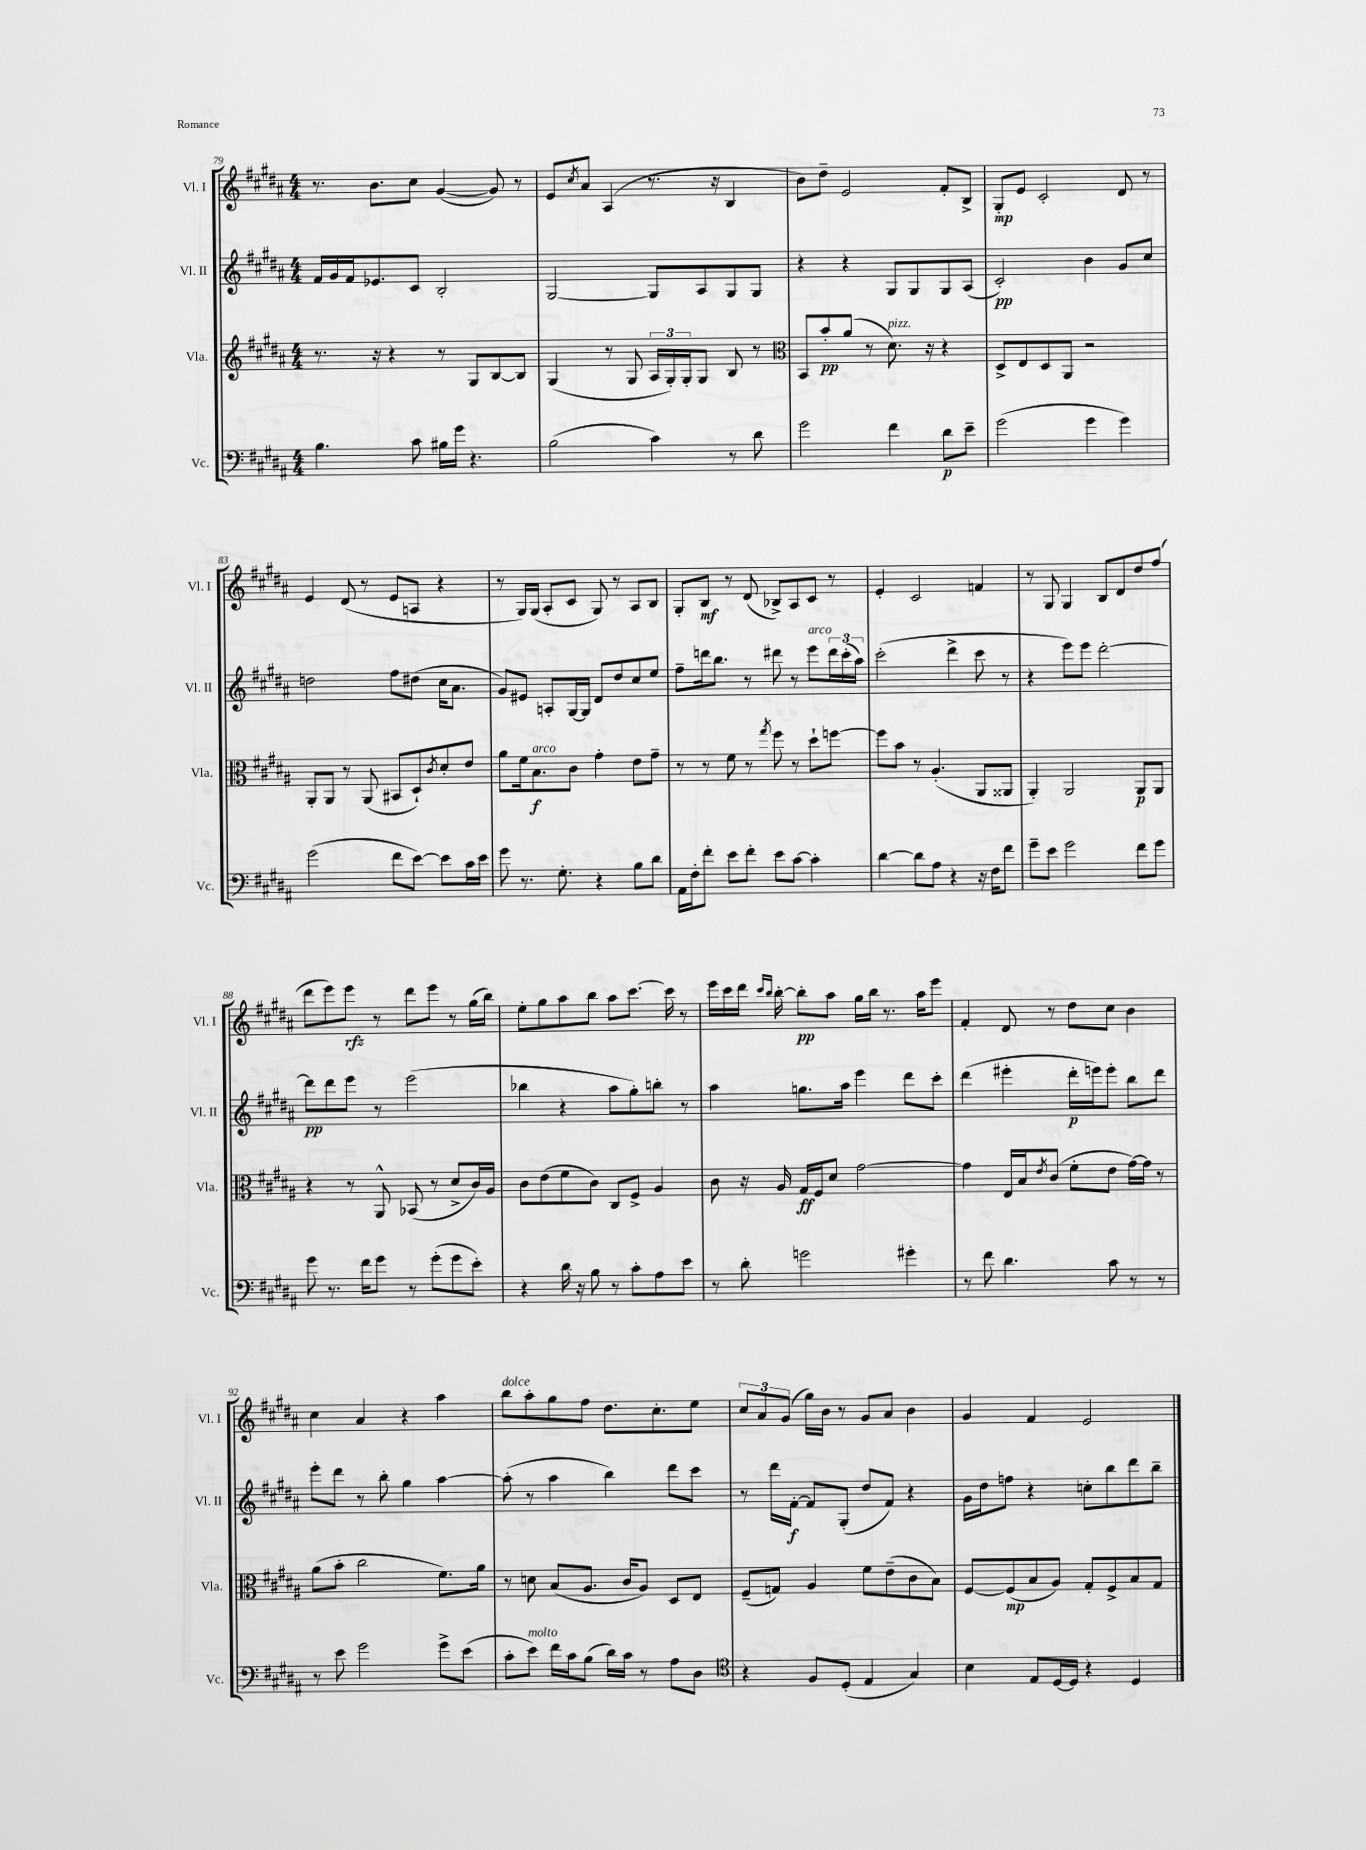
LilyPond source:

<<
\new StaffGroup <<
\new Staff = "s0" \with { instrumentName = "Vl. I" shortInstrumentName = "Vl. I" } {
    \clef treble \key b \major \numericTimeSignature \time 4/4
    r8. b'8. cis''8 gis'4~( gis'8) r8 |
    e'8 \acciaccatura { cis''8 } ais'8 ais4( r8. r16 b4 |
    b'8) dis''8-- e'2 fis'8-. b8-> |
    gis8-.\mp e'8 cis'2-. dis'8 r8 |
    e'4 dis'8( r8 e'8 a8 r4 |
    r8 gis16) gis16( ais8-. cis'8 gis8) r8 ais8 b8 |
    gis8-. b8\mf r8 dis'8( bes8->) ais8 cis'8 r8 |
    e'4-. cis'2 f'4 |
    r8 gis8 gis4 b8 dis'8 dis''8 fis''8( |
    dis'''8 e'''8) e'''8\rfz r8 dis'''8 e'''8 r8 gis''16( b''16) |
    e''8-. gis''8 ais''8 b''8 ais''8 cis'''8.~ cis'''16 r8 |
    e'''16 cis'''16 dis'''16 \grace { cis'''16 b''16 } b''16~-. b''8-.\pp ais''8 gis''16 b''16 r8. ais''16 e'''8 |
    fis'4-. dis'8 r8 dis''8 cis''8 b'4 |
    cis''4 ais'4 r4 ais''4 |
    b''8^\markup { \italic "dolce" } ais''8-. gis''8 fis''8 dis''8. cis''8.-. e''8 |
    \tuplet 3/2 { cis''8 ais'8 gis'8( } gis''16) b'16 r8 gis'8 ais'8 b'4 |
    gis'4 fis'4 e'2 \bar "|." |
}
\new Staff = "s1" \with { instrumentName = "Vl. II" shortInstrumentName = "Vl. II" } {
    \clef treble \key b \major \numericTimeSignature \time 4/4
    fis'16 gis'16 fis'16 ees'8. cis'8 b2-. |
    gis2~ gis8 ais8 gis8 gis8 |
    r4 r4 gis8 gis8 gis8 ais8( |
    cis'2-.\pp) b'4 gis'8 cis''8 |
    d''2 fis''8 dis''8( cis''16 ais'8. |
    gis'8) eis'8 a8-. gis16~ gis16 dis'8 dis''8 cis''8 e''8 |
    fis''8-- d'''16 b''8. r8 dis'''8 r8 e'''8^\markup { \italic "arco" } \tuplet 3/2 { dis'''16 cis'''16-.( ais''16) } |
    cis'''2-.( dis'''4-> cis'''8 r8 |
    r4 e'''8) e'''8 dis'''2~-. |
    dis'''8\pp dis'''8 e'''8 r8 e'''2( |
    bes''4 r4 ais''8 gis''8-.) b''8-. r8 |
    ais''4 g''8. ais''16 e'''4 dis'''8 cis'''8-. |
    dis'''4( eis'''4-. dis'''16-.\p e'''16) e'''8-. b''8 dis'''8 |
    e'''8-. dis'''8 r8 b''8-. gis''4 ais''4~ |
    ais''8-.( r8 ais''4 b''4) dis'''8 cis'''8 |
    r8 dis'''16 fis'16~-.\f fis'8 gis8-.( dis''8 fis'8) r4 |
    gis'16 dis''16 f''8 r4 c''8-. b''8 dis'''8 b''8-- \bar "|." |
}
\new Staff = "s2" \with { instrumentName = "Vla." shortInstrumentName = "Vla." } {
    \clef treble \key b \major \numericTimeSignature \time 4/4
    r8. r16 r4 r8 gis8 b8~ b8 |
    gis4( r8 gis8 \tuplet 3/2 { ais16 gis16-.) gis16-. } gis8 b8 r8 |
    \clef alto b,8 b'8-.\pp ais'8( r8 dis'8.^\markup { \italic "pizz." }) r16 r4 |
    dis8-> e8 dis8 ais,8 r2 |
    ais,8-. ais,8 r8 ais,8( bis,8 dis8-!) \acciaccatura { cis'8 } dis'8-. e'8 |
    ais'8 fis'16 b8.\f^\markup { \italic "arco" } cis'8 gis'4-. e'8 gis'8-- |
    r8 r8 fis'8 r8 \acciaccatura { gis''8 } fis''8 r8 dis''8-! f''8~ |
    f''8 b'8 r8 ais4.-.( ais,8 aisis,8 |
    ais,4-.) ais,2 ais,8\p ais,8 |
    r4 r8 ais,8-^ bes,8( r8 dis'8-> cis'16) ais16 |
    cis'8 e'8( fis'8 cis'8) cis8 fis8-> ais4 |
    cis'8 r16 ais16 gis16\ff fis16 dis'8 gis'2~ |
    gis'4 e16 b16 \acciaccatura { e'8 } cis'8( fis'8-. e'8 gis'16~) gis'16 r8 |
    ais'8( b'8-. cis''2 fis'8.) ais'16 |
    r8 d'8 b8( ais8. cis'16 ais8) dis8 e8 |
    fis8--( g8) ais4 fis'8 e'8--( cis'8 b8) |
    fis8~ fis8\mp( b8 ais8) gis8-. fis8-> b8 gis8 \bar "|." |
}
\new Staff = "s3" \with { instrumentName = "Vc." shortInstrumentName = "Vc." } {
    \clef bass \key b \major \numericTimeSignature \time 4/4
    b4. cis'8 bis16 gis'16 r4. |
    b2( cis'4) r8 dis'8 |
    gis'2 fis'4 dis'8\p e'8-- |
    gis'2( gis'4 gis'4) |
    gis'2( fis'8 e'8~) e'8 cis'16 e'16 |
    gis'8 r8. gis8.-. r4 b8 dis'8 |
    ais,16 fis16-. fis'8-. e'8 fis'8-. e'8 cis'8~ cis'4-. |
    dis'4~ dis'8 ais8 r4 r16 fis16 fis'8 |
    gis'8-- e'8 gis'2 fis'8 gis'8 |
    gis'8 r8. fis'16 gis'8 r8 gis'8-.( gis'8 e'8-.) |
    r4 dis'16 r16 b8 r8 cis'8-. ais8 e'8 |
    r8 dis'8-. g'2 gis'4-. |
    r8 fis'8 dis'4. cis'8 r8 r8 |
    r8 e'8 gis'2 gis'8-> e'8( |
    cis'8-. e'8^\markup { \italic "molto" }) fis'16 cis'16 b8( dis'16) cis'16 r8 ais8 dis8 |
    \clef tenor r4 fis8 dis8-.( e4 gis4) |
    b4 e8 dis16~ dis16 r4 dis4 \bar "|." |
}
>>
>>
\layout { \context { \Score currentBarNumber = #79 } }
